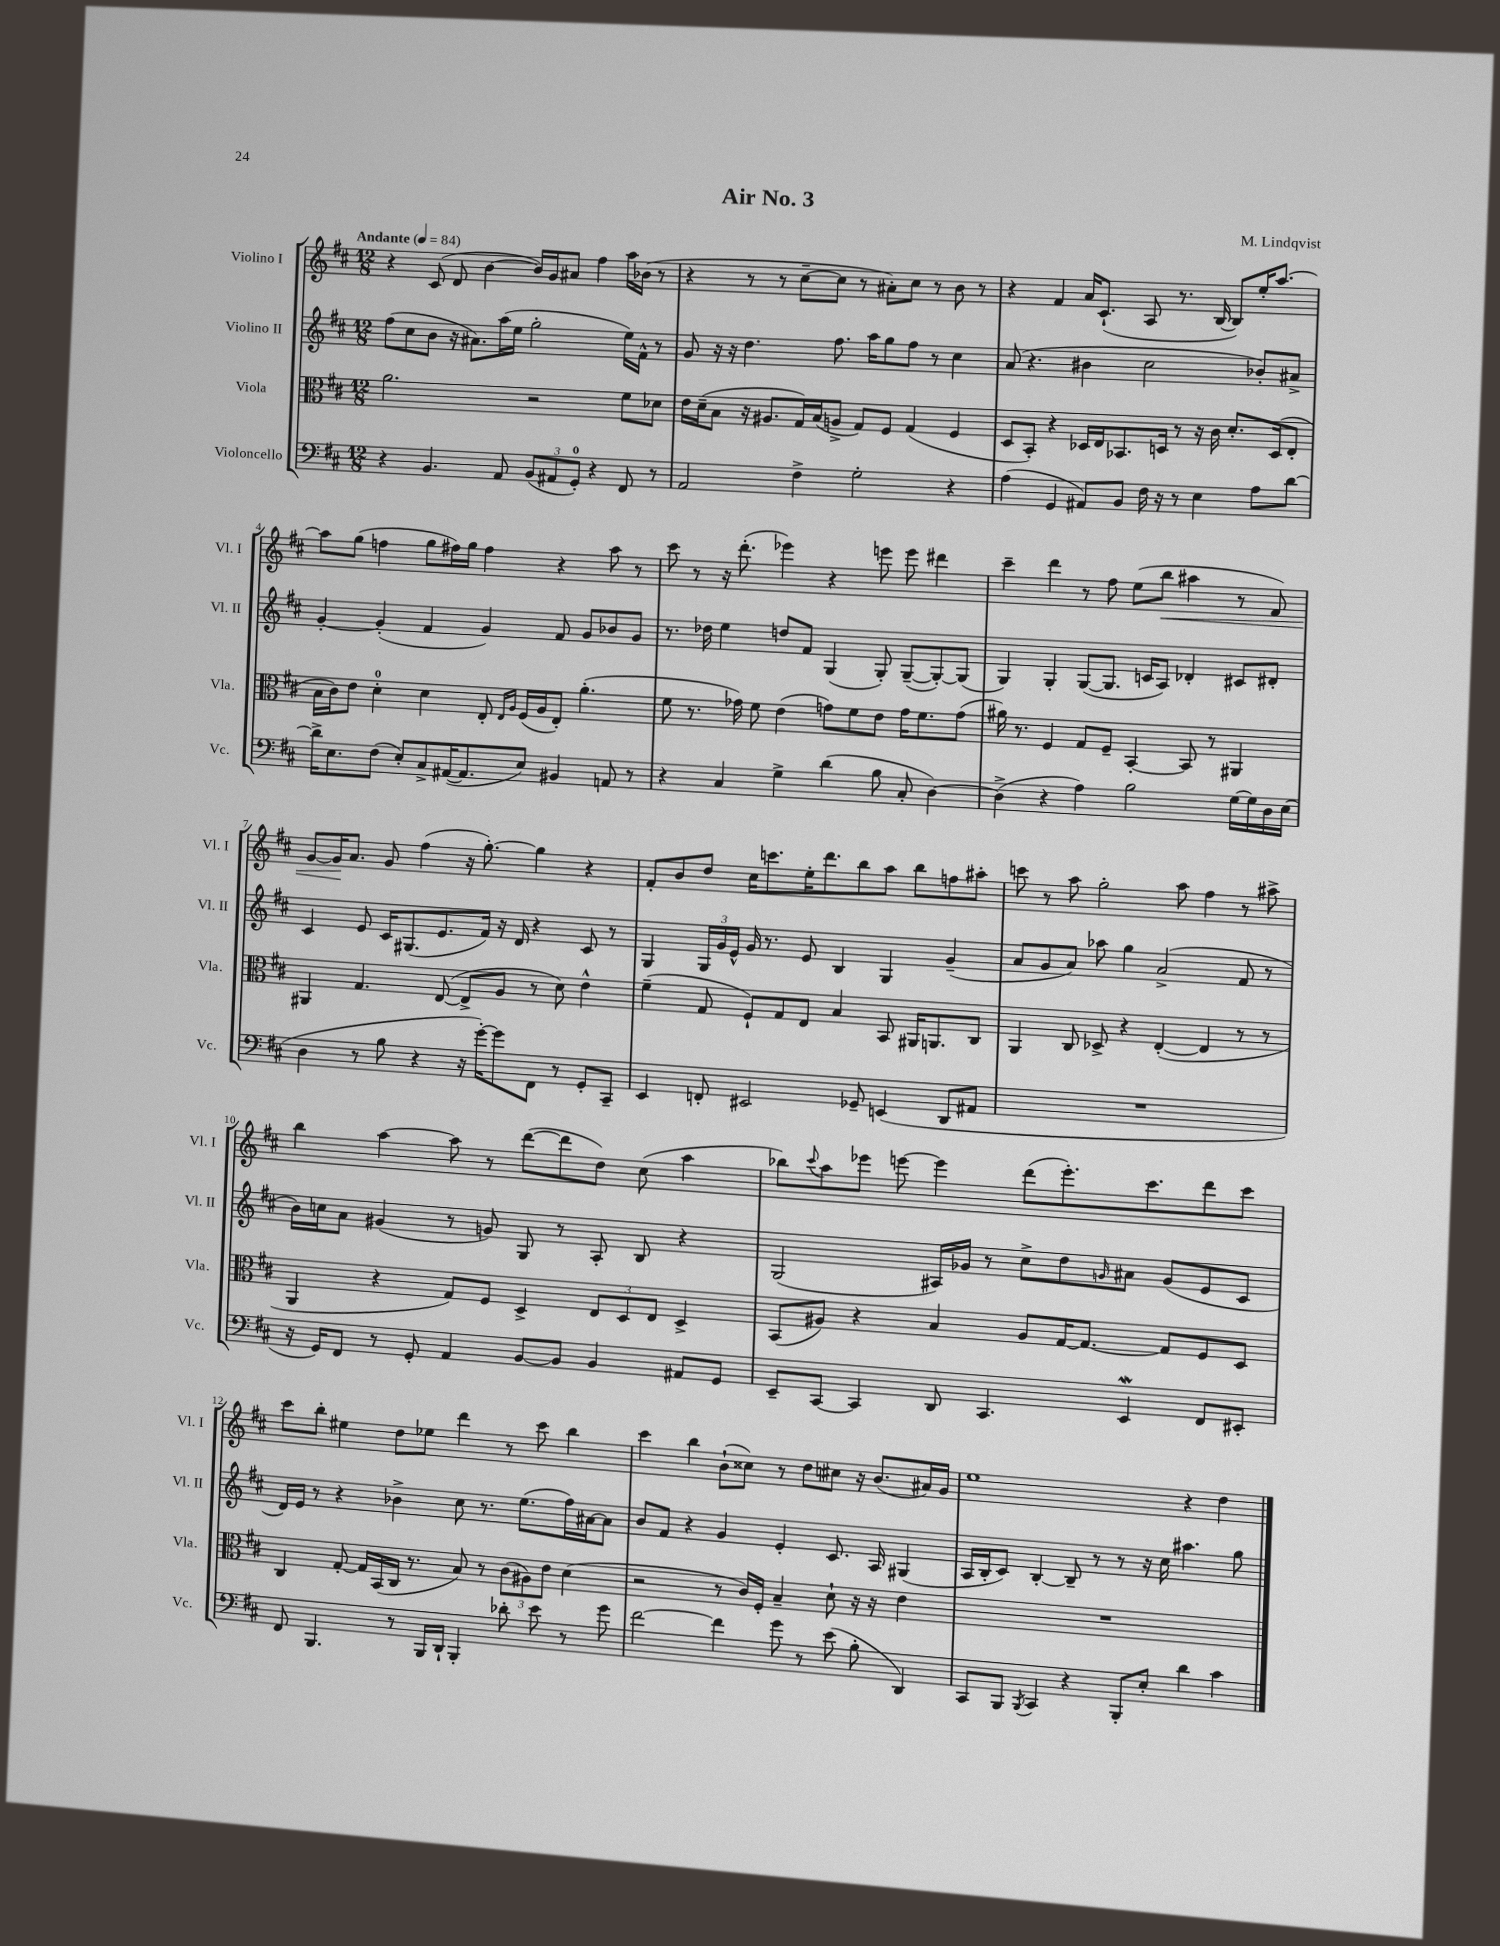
\header { title = "Air No. 3" composer = "M. Lindqvist" }
<<
\new StaffGroup <<
\new Staff = "s0" \with { instrumentName = "Violino I" shortInstrumentName = "Vl. I" } {
    \clef treble \key d \major \numericTimeSignature \time 12/8 \tempo "Andante" 4 = 84
    r4 cis'8( d'8 b'4~ b'16) g'16 ais'8 fis''4 a''16 bes'16( r8 |
    r4 r8 r8 cis''8~-- cis''8 r8 ais'8-.) cis''8 r8 b'8 r8 |
    r4 fis'4 a'16 cis'8.-!( a8 r8. b16~ b8) e''16-. a''8.~ |
    a''8 g''8( f''4 g''8 fis''16) g''16 fis''4 r4 a''8 r8 |
    cis'''8 r8 r16 d'''8.-.( ees'''4) r4 e'''8 e'''8 dis'''4 |
    cis'''4-- d'''4 r8 fis''8 e''8( b''8\< ais''4 r8 fis'8) |
    g'8~ g'16\! a'8. g'8 fis''4( r16 g''8.~-.) g''4 r4 |
    fis'8-. b'8 d''8 cis''16 c'''8. e''16-. d'''8. b''8 a''8 b''8 f''8 ais''8-. |
    c'''8 r8 a''8 g''2-. a''8 fis''4 r8 ais''8-> |
    b''4 a''4~ a''8 r8 d'''8~( d'''8 d''8) cis''8( a''4 |
    bes''8) \appoggiatura { cis'''8 } a''8 ees'''8 e'''8~ e'''4 d'''8( e'''8.-.) cis'''8. d'''8 cis'''8 |
    cis'''8 b''8-. eis''4 d''8 ees''8 d'''4 r8 cis'''8 b''4 |
    cis'''4 b''4 b'8-!( cisis''8) r8 d''8 cis''8 r16 b'8.( ais'16) g'16 |
    e''1 r4 d''4 \bar "|." |
}
\new Staff = "s1" \with { instrumentName = "Violino II" shortInstrumentName = "Vl. II" } {
    \clef treble \key d \major \numericTimeSignature \time 12/8
    fis''8( cis''8 b'8 r16 ais'8.) a''16( e''16 g''2-. e''16) fis'16-^ r8 |
    g'8 r16 r16 d''4. fis''8. a''16 g''8 fis''8 r8 cis''4 |
    a'8( r4. bis'4 cis''2 bes'8-.) ais'8-> |
    g'4~-. g'4-.( fis'4 g'4) fis'8 g'8 bes'8 g'8 |
    r8. des''16 e''4 d''8 fis'8 g4( g8-.) g8~--( g8~-.) g8( |
    g4) g4-. g8~( g8. c'16 a8) des'4-. cis'8 dis'8-. |
    cis'4 e'8 cis'16 gis8.( e'8. fis'16) r16 d'16 r4 cis'8 r8 |
    g4 \tuplet 3/2 { g16 g'16 e'16-^ } g'16 r8. e'8 b4 g4 g'4--( |
    a'8 g'8 a'8) aes''8 g''4 a'2->( fis'8 r8 |
    b'16) c''16 a'8 gis'4( r8 g'8) g8 r8 a8-. b8 r4 |
    g2( ais16) ges'16 r8 cis''8-> d''8 \grace { g'16 } ais'8 g'8( e'8 cis'8 |
    d'16) e'16 r8 r4 bes'4-> cis''8 r8. e''8.( fis''16) ais'16~ ais'8 |
    b'8 fis'8 r4 g'4 e'4-. cis'8. a16 gis4( |
    a16 b16-. cis'8) b4~-. b8-- r8 r8 r16 cis''16 ais''4. g''8 \bar "|." |
}
\new Staff = "s2" \with { instrumentName = "Viola" shortInstrumentName = "Vla." } {
    \clef alto \key d \major \numericTimeSignature \time 12/8
    a'2. r2 fis'8 des'8 |
    e'16 d'16--( b8 r16 ais8. g16) b16( a8-> g8) fis8 g4( fis4 |
    d8 b,8-.) r4 des16 e16 bes,8. d16 r8 r16 cis'16 d'8.-. d16( e8-. |
    b16 cis'16) e'8 d'4-0-. d'4 e8-. \grace { e16 a16 } fis16( a16 e8-.) a'4.-.( |
    fis'8 r8. ges'16) fis'8 e'4( g'8) fis'8 e'8 g'16 fis'8. g'8( |
    ais'16) r8. fis4 g8 fis8-- b,4~-. b,8 r8 ais,4 |
    ais,4 g4. e8~( e8-> a8 r8 d'8) e'4-^ |
    fis'4--( g8 fis8-!) g8 e8 b4 b,8 ais,16 a,8. cis8 |
    a,4 cis8 des8-> r4 e4~-.( e4 r8 r8 |
    a,4 r4 g8) fis8 d4-> \tuplet 3/2 { e8 d8 e8 } d4-> |
    b,8( ais8) r4 b4 ais8 g16~ g8.~ g8 fis8 d8 |
    cis4 g8~-. g16 b,16( cis16 r8. b8) r8 \tuplet 3/2 { cis'8( ais8) e'8 } d'4( |
    r2 r8 cis'16) fis16-. b4-- d'8-! r16 r16 e'4 |
    R1. \bar "|." |
}
\new Staff = "s3" \with { instrumentName = "Violoncello" shortInstrumentName = "Vc." } {
    \clef bass \key d \major \numericTimeSignature \time 12/8
    r4 b,4. a,8 \tuplet 3/2 { b,8( ais,8 g,8-0-.) } r4 fis,8 r8 |
    a,2 fis4-> g2-. r4 |
    a4( g,4 ais,8) b,8 fis16 r16 r8 e4 a8 d'8~ |
    d'16-> e8. fis8( e8-.) cis8-> ais,16~( ais,8. e8) bis,4 a,8 r8 |
    r4 cis4 g4-> d'4( b8 cis8-. d4~) |
    d4->( r4 a4) b2 g16~ g16 d16 e16( |
    d4 r8 b8 r4 r16 g'16~-.) g'8 fis,8 r8 g,8-. cis,8-- |
    e,4 f,8-. eis,2 ges,8-- e,4( d,8 ais,8 |
    R1. |
    r16 g,16) fis,8 r8 g,8-. a,4 b,8~ b,8 b,4 ais,8 g,8 |
    e,8-- cis,8~ cis,4 d,8 cis,4. e,4\mordent fis,8 eis,8-. |
    fis,8 b,,4. r8 b,,16 d,16-! b,,4-. des'8-. e'8 r8 g'8 |
    fis'2~ fis'4 g'8 r8 e'8( b8-. d,4) |
    cis,8 b,,8 \acciaccatura { b,,8 } cis,4 r4 b,,8-. e8-. d'4 cis'4 \bar "|." |
}
>>
>>
